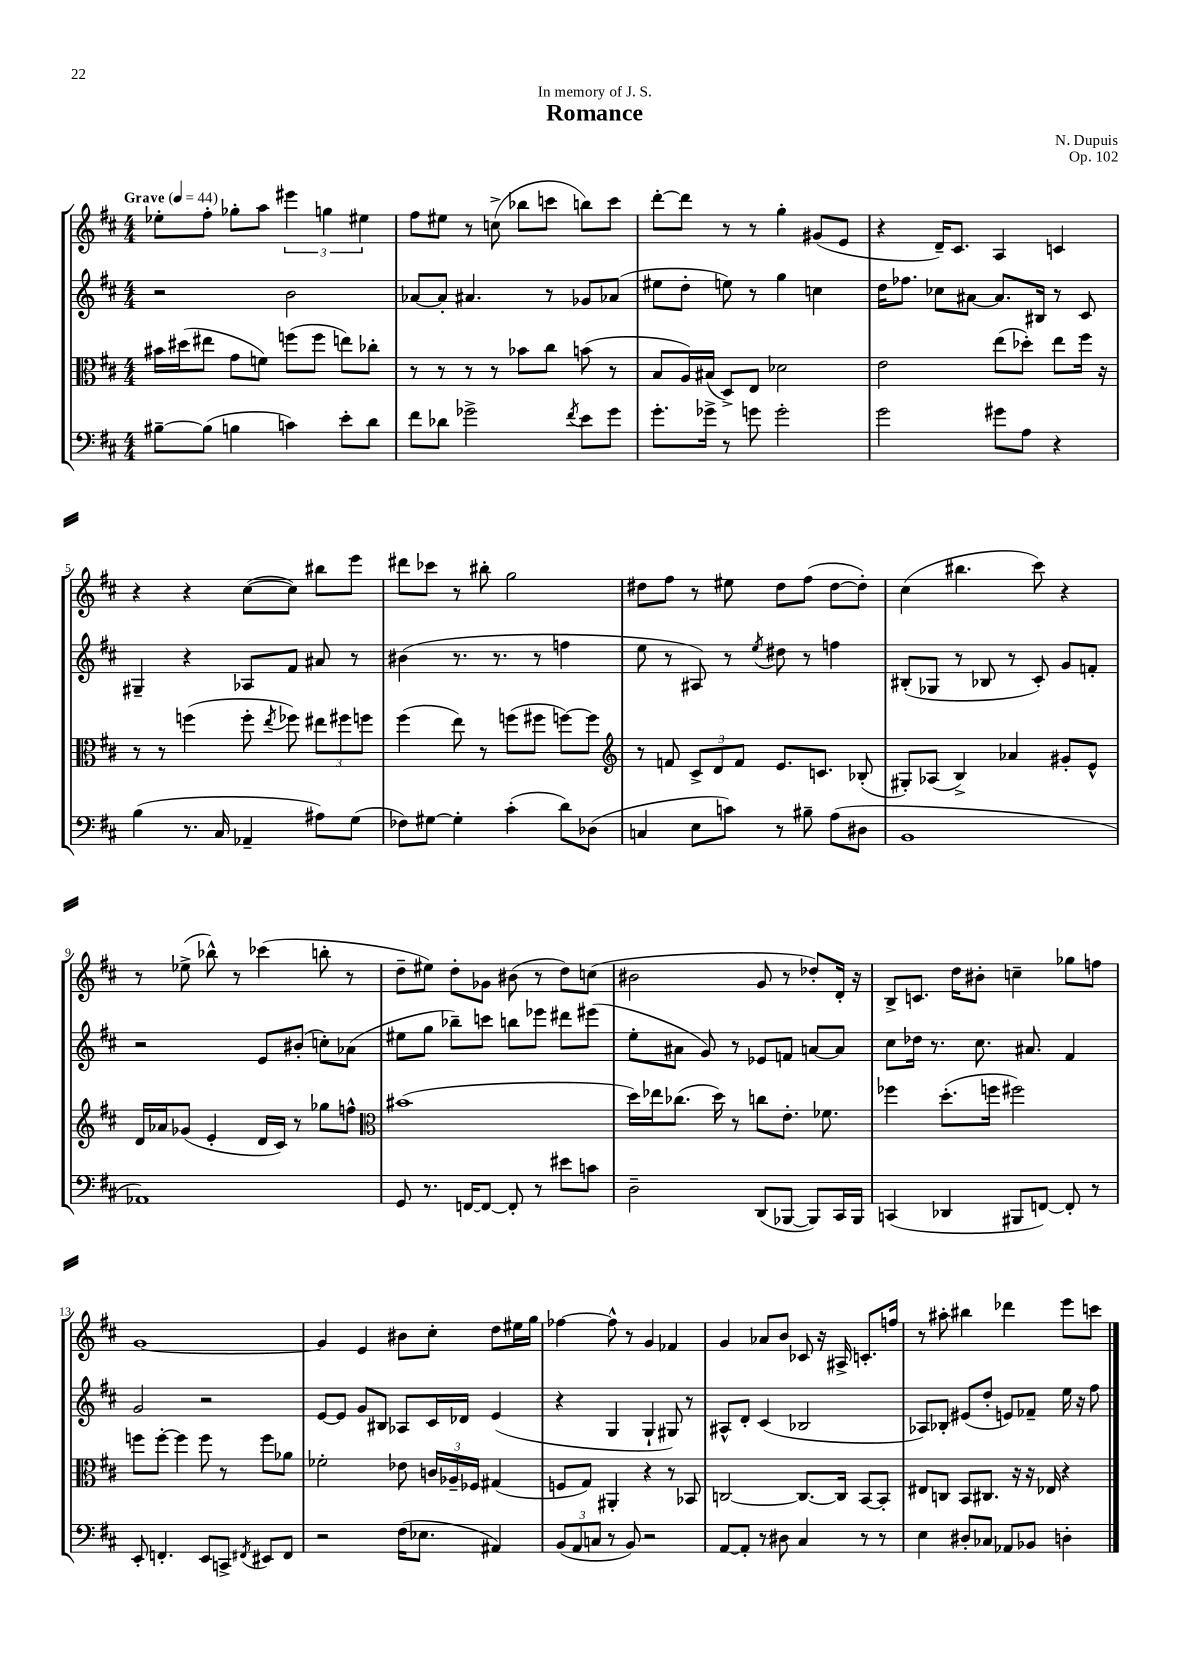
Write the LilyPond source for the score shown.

\header { title = "Romance" composer = "N. Dupuis" dedication = "In memory of J. S." opus = "Op. 102" }
<<
\new StaffGroup <<
\new Staff = "s0" {
    \clef treble \key d \major \numericTimeSignature \time 4/4 \tempo "Grave" 4 = 44
    \autoBeamOff ees''8[-. fis''8]-. ges''8[-. a''8] \tuplet 3/2 { eis'''4 g''4 eis''4 } |
    fis''8[ eis''8] r8 c''8->( bes''8[ c'''8] b''8[) c'''8] |
    d'''8[~-. d'''8] r8 r8 g''4-. gis'8[( e'8] |
    r4 d'16[--) cis'8.] a4 c'4 |
    r4 r4 cis''8[~( cis''8]) bis''8[ e'''8] |
    dis'''8[ ces'''8] r8 bis''8-. g''2 |
    dis''8[ fis''8] r8 eis''8 dis''8[ fis''8]( dis''8[~ dis''8]-.) |
    cis''4( bis''4. cis'''8) r4 |
    r8 ees''8->( bes''8-^) r8 ces'''4( b''8-. r8 |
    d''8[-- eis''8]) d''8[-. ges'8] bis'8( r8 d''8[) c''8]( |
    bis'2 g'8 r8 des''8[-.) d'16]-. r16 |
    b8[-> c'8.] d''16[ bis'8]-. c''4-- ges''8[ f''8] |
    g'1~ |
    g'4 e'4 bis'8[ cis''8]-. d''8[ eis''16 g''16] |
    fes''4~ fes''8-^ r8 g'4 fes'4 |
    g'4 aes'8[ b'8] ces'8 r16 ais16-> c'8.[-. f''16] |
    r8 ais''8-. bis''4 des'''4 e'''8[ c'''8] \bar "|." |
}
\new Staff = "s1" {
    \clef treble \key d \major \numericTimeSignature \time 4/4
    \autoBeamOff r2 b'2 |
    aes'8[~ aes'8]-. ais'4. r8 ges'8[ aes'8]( |
    eis''8[ d''8]-. e''8) r8 g''4 c''4 |
    d''16[ fes''8.] ces''8[ ais'8]~ ais'8.[ bis16] r8 cis'8 |
    gis4-- r4 aes8[ fis'8] ais'8 r8 |
    bis'4( r8. r8. r8 f''4 |
    e''8 r8 ais8) r8 \acciaccatura { e''8 } dis''8 r8 f''4 |
    bis8[-.( ges8] r8 bes8 r8 cis'8-.) g'8[ f'8]-. |
    r2 e'8[ bis'8]-.( c''8[-.) aes'8]( |
    eis''8[ g''8] bes''8[--) c'''8] b''8[ ees'''8] dis'''8[ eis'''8]( |
    e''8[-. ais'8] g'8) r8 ees'8[ f'8] a'8[~ a'8] |
    cis''8[ des''16] r8. cis''8. ais'8. fis'4 |
    g'2 r2 |
    e'8[~ e'8] g'8[ bis8] aes8[ cis'16 des'16] e'4( |
    r4 g4 g4-! gis8) r8 |
    ais8[-^ d'8]-. cis'4( bes2 |
    aes8[) bes8]-. eis'8[( d''8]-. e'8[) fes'8]-- e''16 r16 fis''8 \bar "|." |
}
\new Staff = "s2" {
    \clef alto \key d \major \numericTimeSignature \time 4/4
    \autoBeamOff bis'16[ dis''16( eis''8] g'8[ f'8]) f''8[( f''8] e''8[) ces''8]-. |
    r8 r8 r8 r8 bes'8[ cis''8] b'8( r8 |
    b8[ a16) bis16]( d8[->) e8] des'2 |
    e'2 e''8[( des''8]-.) e''8[ fis''16] r16 |
    r8 r8 f''4( f''8-. \acciaccatura { e''8 } fes''8) \tuplet 3/2 { eis''8[ fis''8 f''8] } |
    fis''4( e''8) r8 f''8[( fis''8] f''8[~) f''8] |
    \clef treble r8 f'8 \tuplet 3/2 { cis'8[-> d'8 f'8] } e'8.[ c'8.] bes8-.( |
    gis8[-.) aes8]( b4->) aes'4 gis'8[-. e'8]-^ |
    d'16[ aes'16 ges'8]( e'4-. d'16[ cis'16]) r8 ges''8[ f''8]-^ |
    \clef alto bis'1( |
    d''16[) ees''16 ces''8.]( d''16) r8 c''8[ e'8.]-. fes'8. |
    fes''4 d''8.[-.( f''16] fis''2) |
    f''8[ f''8]~-. f''4 f''8 r8 f''8[ aes'8] |
    fes'2-. ees'8 \tuplet 3/2 { c'16[ aes16-- fes16] } gis4( |
    f8[ g8]) ais,4-. r4 r8 bes,8 |
    c2~ c8.[~ c16] b,8[~ b,8]-. |
    eis8[ c8] b,8[ cis8.] r16 r16 ees16 r4 \bar "|." |
}
\new Staff = "s3" {
    \clef bass \key d \major \numericTimeSignature \time 4/4
    \autoBeamOff bis8[~-- bis8]( b4 c'4) e'8[-. d'8] |
    fis'8[ des'8] ges'2-> \acciaccatura { fis'8 } e'8[ ges'8] |
    g'8.[-. ges'16]-> r8 g'8 g'2-. |
    g'2 gis'8[ a8] r4 |
    b4( r8. cis16 aes,4-- ais8[) g8]( |
    fes8[) gis8]~ gis4-. cis'4-.( d'8[) des8]( |
    c4 e8[ c'8]) r8 bis8-- a8[( dis8] |
    b,1 |
    aes,1) |
    g,8 r8. f,16[~ f,8]~ f,8-. r8 eis'8[ c'8] |
    d2-- d,8[( bes,,8]~ bes,,8[) cis,16 bes,,16] |
    c,4( des,4 bis,,8[ f,8]~) f,8-. r8 |
    e,8-. f,4.-. e,8[ c,8]-> \acciaccatura { fis,8 } eis,8[ fis,8] |
    r2 fis16[( ees8.] ais,4) |
    \tuplet 3/2 { b,8[( a,8 c8] } r8 b,8) r2 |
    a,8[~ a,8]-. r8 dis8 cis4 r8 r8 |
    e4 dis8[-. ces8] aes,8[ bes,8] d4-. \bar "|." |
}
>>
>>
